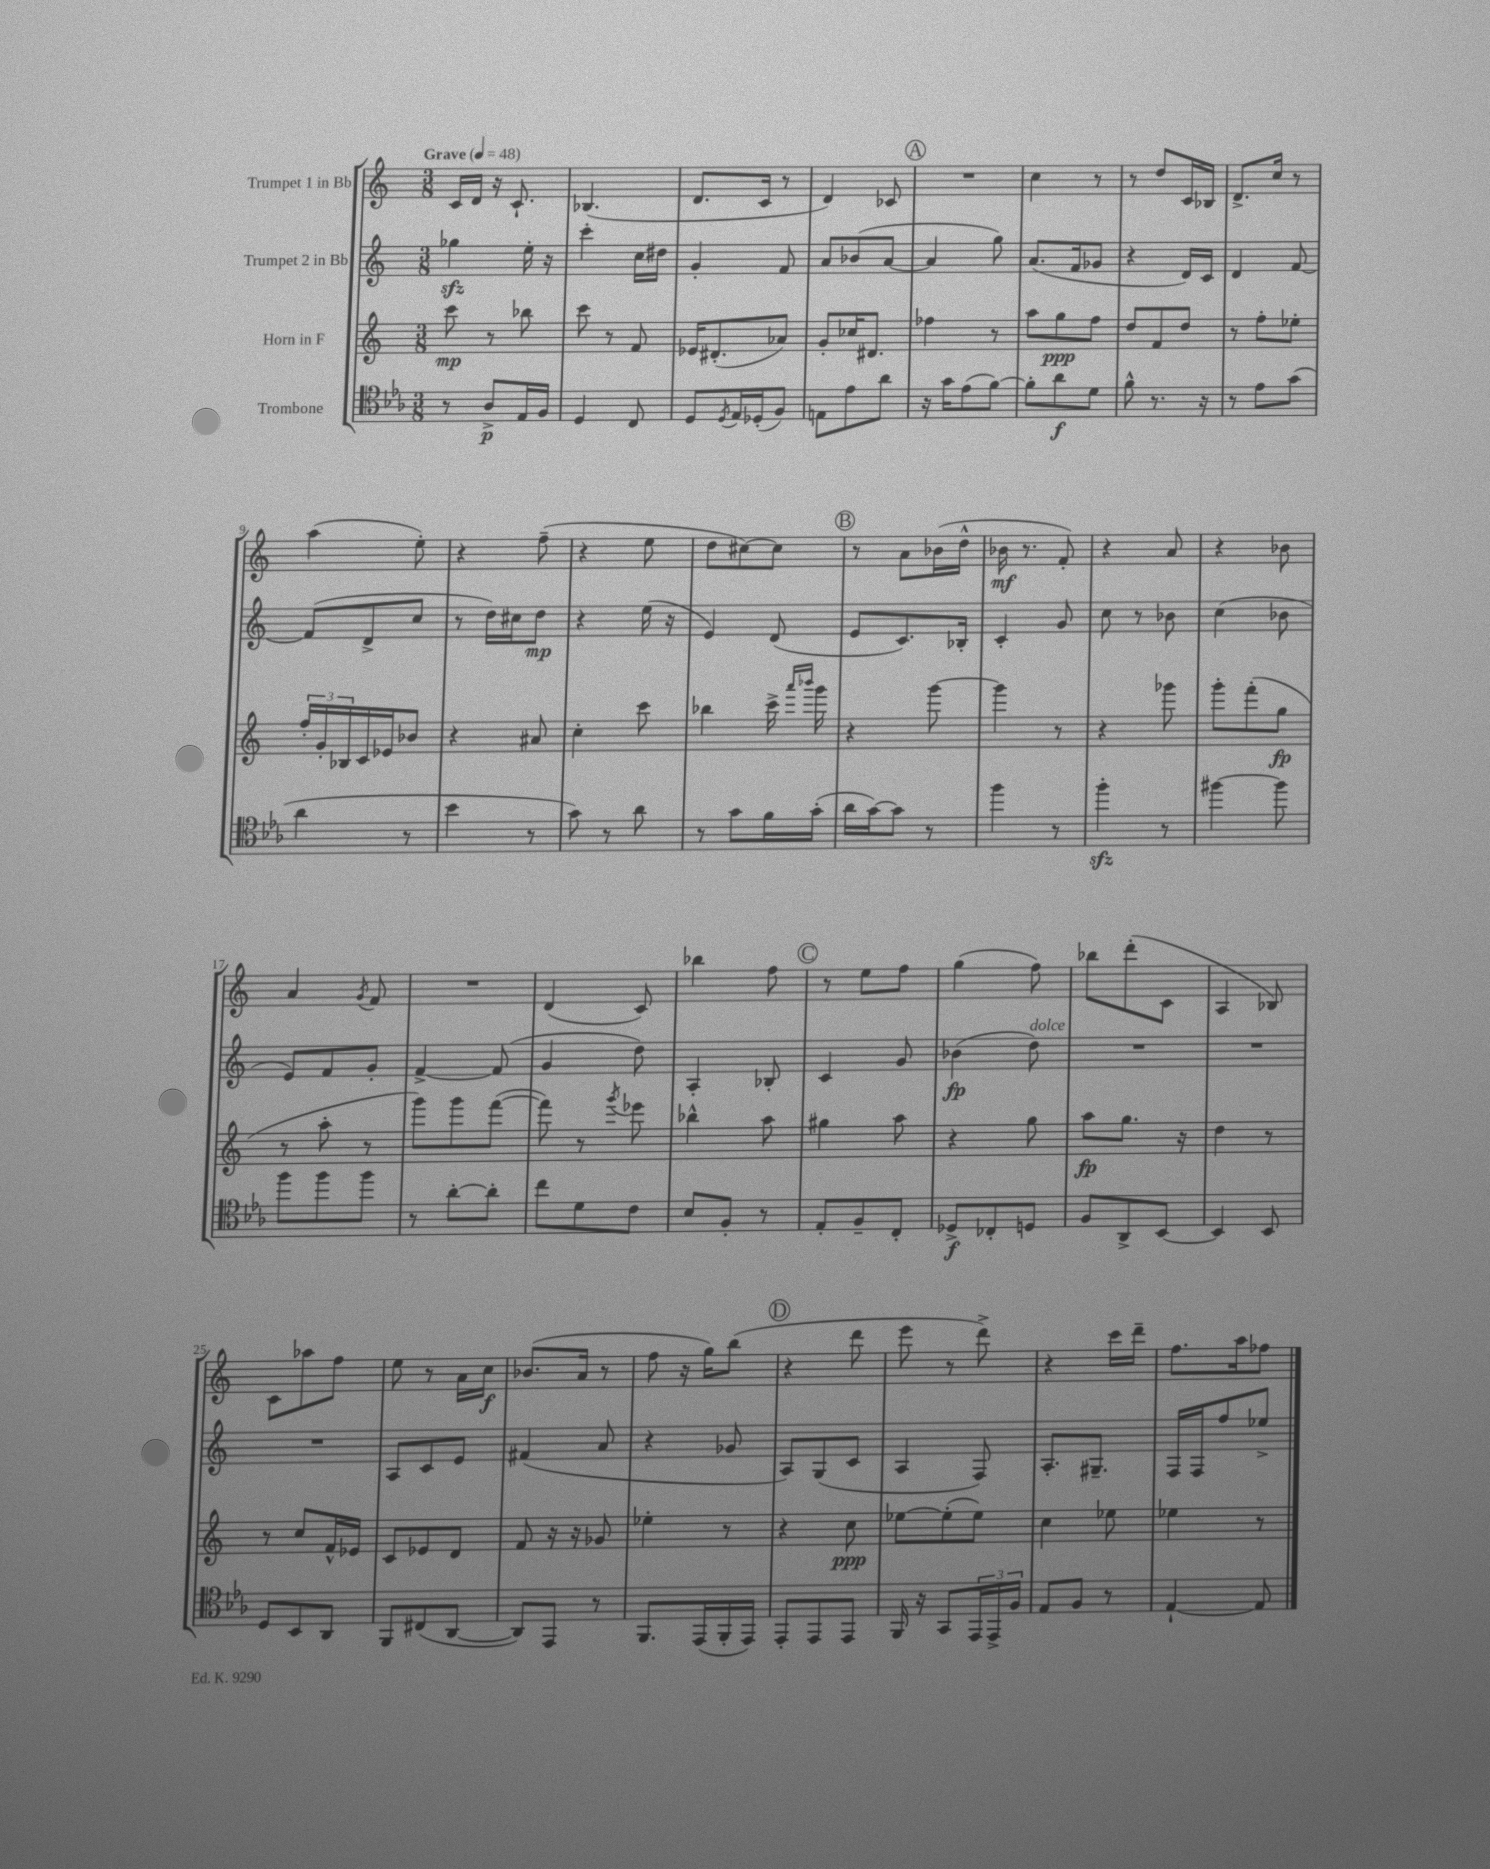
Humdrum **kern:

**kern	**kern	**kern	**kern
*staff4	*staff3	*staff2	*staff1
*clefC4	*clefG2	*clefG2	*clefG2
*k[b-e-a-]	*k[]	*k[]	*k[]
*M3/8	*M3/8	*M3/8	*M3/8
*MM48	*MM48	*MM48	*MM48
8r	8ccc\	4gg-\	16c/LL
.	.	.	16d/JJ
8A-^/L	8r	.	16r
.	.	.	8.c`/
16E-/L	8bb-\	16ee'\	.
16F/JJ	.	16r	.
=	=	=	=
4D/	8ccc\	4ccc'\	(4.B-/
.	8r	.	.
8C/	8f/	16cc\LL	.
.	.	16dd#\JJ	.
=	=	=	=
8D/L	16e-/LK	4g'/	8.d/L
.	(8.d#'/	.	.
8qD/	.	.	.
16E-/L	.	.	.
(16D-'/J	.	.	16c/Jk
8F/J)	8a-/J)	8f/	8r
=	=	=	=
8E\L	8g'/L	8a/L	4d/)
8e-\	16cc-/K	(8b-/	.
.	8.d#/J	.	.
8a-\J	.	[8a/J	8c-/
=	=	=	=
16r	4ff-\	4a/]	4.r
16g\LK	.	.	.
(8e-\	.	.	.
[8f\J)	8r	8gg\)	.
=	=	=	=
8f'\]L	8aa\L	(8.a/L	4cc\
8a-\	8gg\	.	.
.	.	16f/k	.
8d\J	8ff\J	8g-/J	8r
=	=	=	=
8f^^\	8dd/L	4r	8r
8.r	8f/	.	8dd/L
.	8dd/J	16d/LL)	16c/L
16r	.	16c/JJ	16B-/JJ
=	=	=	=
8r	8r	4d/	8.d^/L
8e-\L	8ff'\L	.	.
.	.	.	16cc/Jk
(8g\J	8ee-'\J	[8f/	8r
=	=	=	=
4a-\	24ff'/LL	(8f/]L	(4aa\
.	24g'/	.	.
.	24B-/	.	.
.	16c/	8d^/	.
.	16e-/J	.	.
8r	8b-/J	8cc/J	8ee'\)
=	=	=	=
4b-\	4r	8r	4r
.	.	16dd\LL)	.
.	.	16cc#\J	.
8r	8a#/	8dd\J	(8ff~\
=	=	=	=
8g\)	4cc'\	4r	4r
8r	.	.	.
8a-\	8ccc\	(16ee\	8ee\
.	.	16r	.
=	=	=	=
8r	4bb-\	4e/)	8dd\L
8g\L	.	.	[8cc#\)
16f\L	16ccc^\	(8d/	8cc#\]J
.	16qqaaa/LL	.	.
.	16qqbbb-/JJ	.	.
(16g'\JJ	16ggg\	.	.
=	=	=	=
16a-\LL	4r	8e/L	8r
[16g\J)	.	.	.
8g\]J	.	8.c/)	8a\L
8r	[8ggg\	.	(16b-\L
.	.	16B-'/Jk	16dd^^\JJ
=	=	=	=
4ff\	4ggg\]	4c'/	16b-\
.	.	.	8.r
8r	8r	8g/	8f'/)
=	=	=	=
4ff'\	4r	8cc\	4r
.	.	8r	.
8r	8ggg-\	8b-\	8a/
=	=	=	=
[4ff#\	8ggg'\L	(4cc\	4r
.	(8fff'\	.	.
8ff#\]	8gg\J	8b-\	8b-\
=	=	=	=
8ff\L	8r	8e/L)	4a/
8ff\	8aa'\	8f/	.
.	.	.	8qg/
8ff\J	8r	8g'/J	8f/
=	=	=	=
8r	8ggg\L)	[4f^/	4.r
[8a-'\L	8ggg\	.	.
8a-'\]J	([8fff\J	(8f/]	.
=	=	=	=
8cc\L	8fff\])	4g/	(4d/
8d\	8r	.	.
.	8qggg/	.	.
8c\J	8eee-\	8dd\)	8c/)
=	=	=	=
8B-/L	4bb-^^\	4A'/	4bb-\
8F'/J	.	.	.
8r	8aa\	8B-'/	8ff\
=	=	=	=
8E-'/L	4gg#\	4c/	8r
8F~/	.	.	8ee\L
8C'/J	8aa\	8g/	8ff\J
=	=	=	=
8D-^/L	4r	(4b-\	(4gg\
8C-'/	.	.	.
8D/J	8gg\	8dd\)	8ff\)
=	=	=	=
8F/L	8aa\L	4.r	8bb-\L
8AA-^/	8.gg\J	.	(8ddd'\
[8BB-/J	.	.	8c\J
.	16r	.	.
=	=	=	=
4BB-/]	4dd\	4.r	4A/
8BB-/	8r	.	8B-/)
=	=	=	=
8D/L	8r	4.r	8c\L
8BB-/	8cc/L	.	8aa-\
8AA-/J	16f^^/L	.	8ff\J
.	16e-/JJ	.	.
=	=	=	=
8FF/L	8c/L	8A/L	8ee\
(8C#/	8e-/	8c/	8r
[8AA-/J	8d/J	8e/J	16a\LL
.	.	.	16cc\JJ
=	=	=	=
8AA-/]L)	8f/	(4f#/	(8.b-/L
8EE-/J	16r	.	.
.	16r	.	16a/Jk
8r	8g-/	8a/	8r
=	=	=	=
8.FF/L	4ee-'\	4r	8ff\
.	.	.	16r
(16EE-/L	.	.	16gg\LK)
16FF'/	8r	8g-/	(8bb\J
16EE-/JJ)	.	.	.
=	=	=	=
8EE-'/L	4r	8A/L)	4r
8EE-/	.	(8G/	.
8EE-/J	8cc\	8c/J	8ddd\
=	=	=	=
16FF/	[8ee-\L	4A/	8eee\
16r	.	.	.
8GG/L	(8ee-'\]	.	8r
24EE-/L	8ee-\J)	8F/)	8ddd^\)
24EE-^/	.	.	.
24F/JJ	.	.	.
=	=	=	=
8E-/L	4cc\	8.A'/L	4r
8F/J	.	.	.
.	.	8.G#~/J	.
8r	8ee-\	.	16ccc\LL
.	.	.	16ddd~\JJ
=	=	=	=
[4E-`/	4ee-\	16F/LL	8.ff\L
.	.	16F/J	.
.	.	8ff/	.
.	.	.	16aa\k
8E-/]	8r	8ee-^/J	8ff-\J
==	==	==	==
*-	*-	*-	*-
